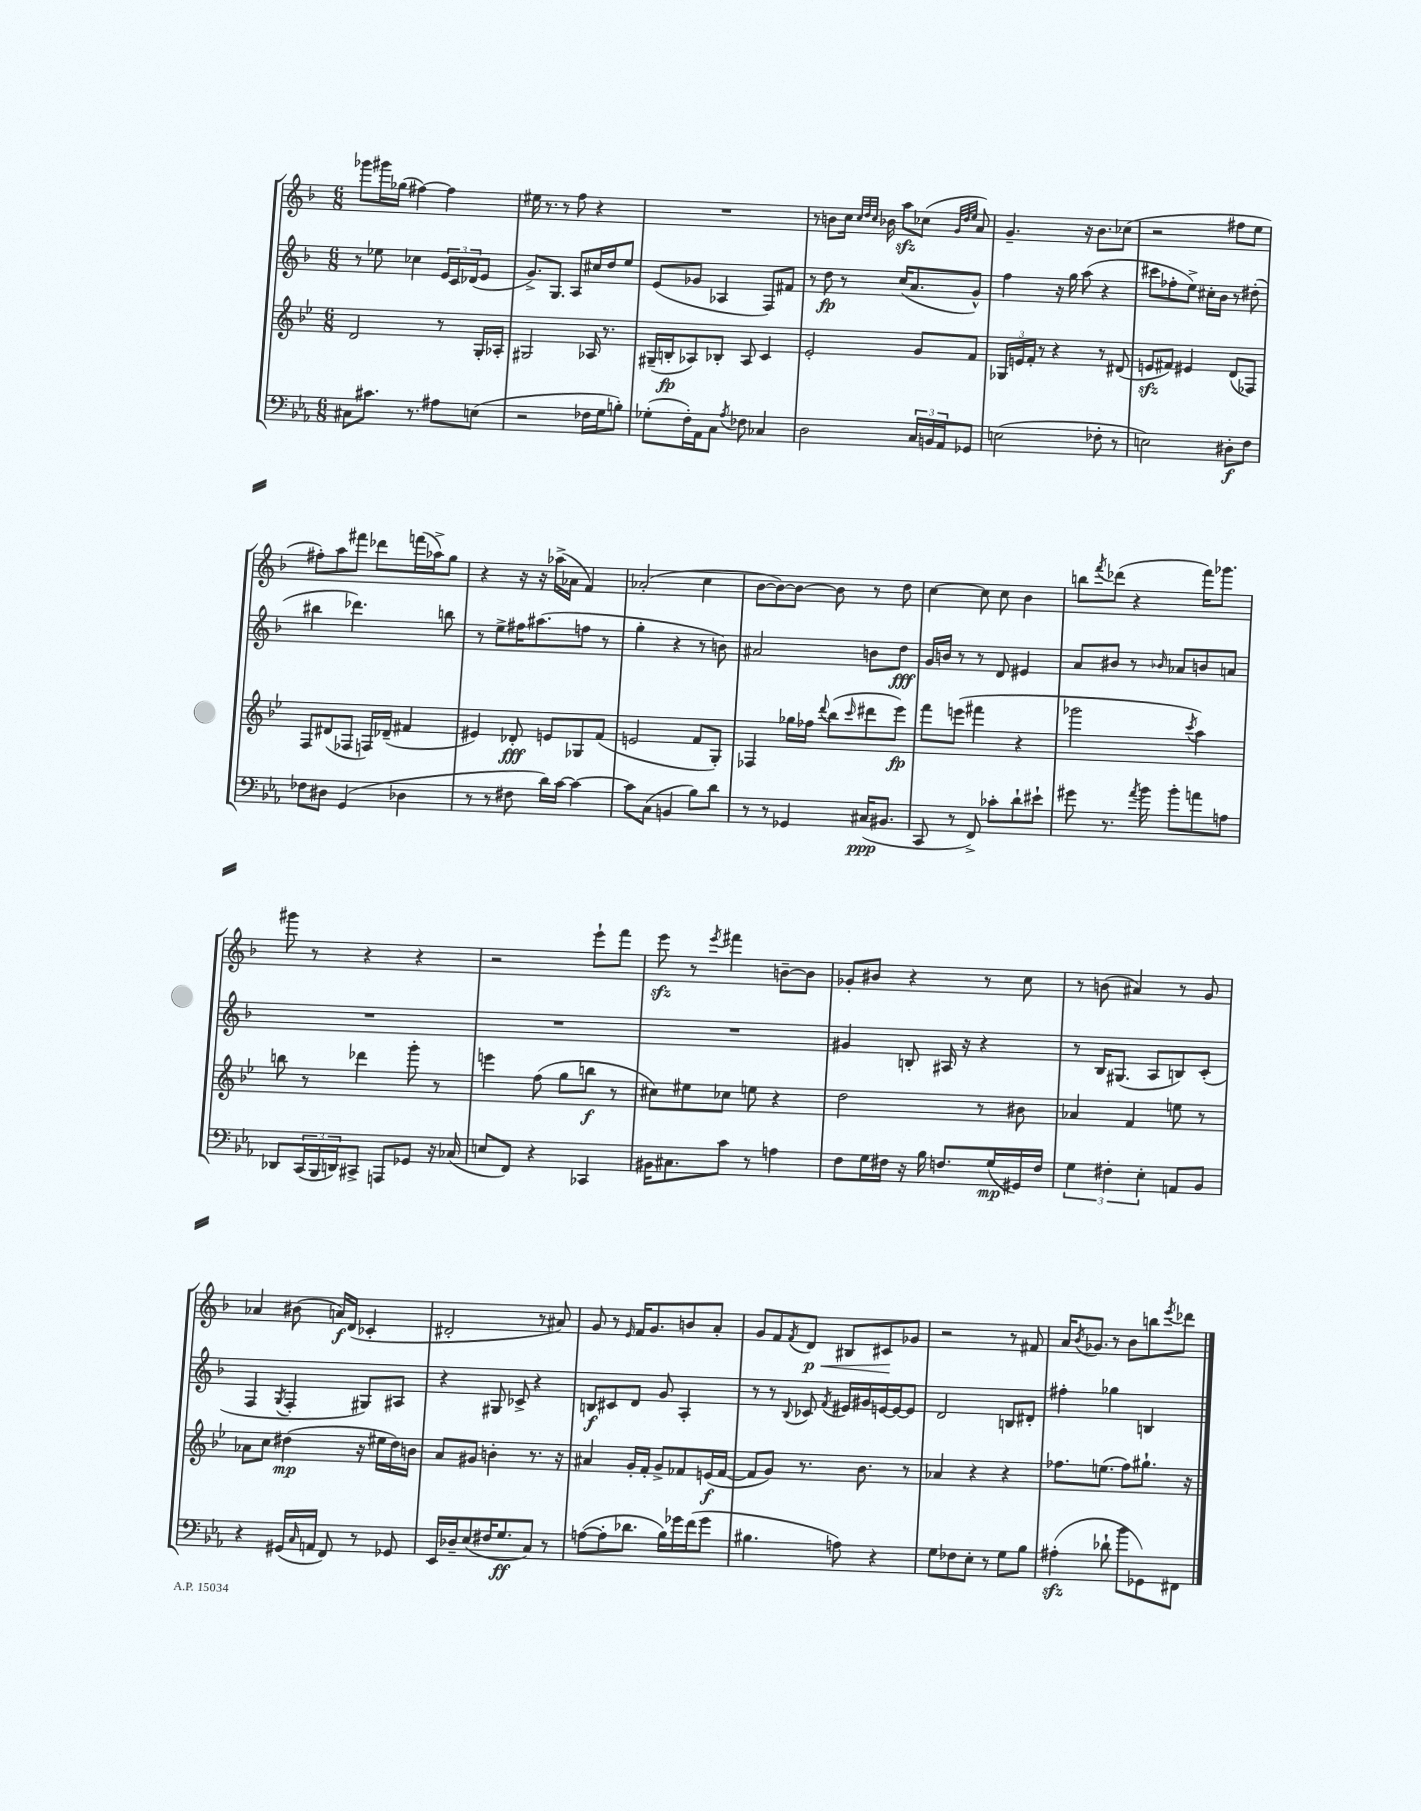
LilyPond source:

<<
\new StaffGroup <<
\new Staff = "s0" {
    \clef treble \key f \major \numericTimeSignature \time 6/8
    ges'''8 gis'''16 ges''16( fis''4~) fis''4 |
    eis''16 r8. r8 f''8 r4 |
    R2. |
    r8 b'8 c''16 \grace { c''32 d''32 c''32 } bes'16 a''8\sfz ces''8( \grace { g'32 d''32 e''32 } a'8) |
    g'4.-- r16 bes'8. ces''8( |
    r2 fis''8 e''8 |
    fis''8-.) a''8 fis'''8 des'''8 f'''16( aes''16->) g''8 |
    r4 r16 r16 aes''16->( aes'16 f'4) |
    aes'2-.( c''4 |
    bes'8~ bes'8~) bes'8~ bes'8 r8 d''8 |
    c''4~ c''8 c''8 bes'4 |
    b''8 \acciaccatura { f'''8 } des'''8( r4 f'''16) ges'''8. |
    gis'''8 r8 r4 r4 |
    r2 e'''8-! f'''8 |
    e'''8\sfz r8 \acciaccatura { e'''8 } fis'''4 b'8~-- b'8 |
    ges'8-. bis'8 r4 r8 c''8 |
    r8 b'8( ais'4) r8 g'8 |
    aes'4 bis'8( a'16\f) d'16( ces'4-. |
    dis'2-. r8 ais'8) |
    g'8 r8 \grace { e'16 } f'16 g'8. b'8 a'8-. |
    g'8 f'8 \acciaccatura { f'8 } d'8\p\< bis8 cis'8\! ges'8 |
    r2 r8 fis'8 |
    a'16 \acciaccatura { bes'8 } ges'8. r8 bes'8 b''8 \acciaccatura { e'''8 } des'''8 \bar "|." |
}
\new Staff = "s1" {
    \clef treble \key f \major \numericTimeSignature \time 6/8
    r8 ees''8 ces''4 \tuplet 3/2 { e'16 c'16 des'16( } e'8 |
    g'8.->) g8. a8 cis''16 d''16 e''8 |
    e'8( ges'8 aes4 f8) fis'8 |
    r8 d''8\fp r8 c''16( a'8. g'8-^) |
    f''4 r16 g''16 a''8( r4 |
    cis'''8 fes''8-. e''8->) cis''16-. bes'16 r8 dis''8-.( |
    bis''4 des'''4.) b''8 |
    r8 e''8-> fis''16 ais''8.( f''8 r8 |
    g''4-. r4 r8 b'8) |
    ais'2 b'8 d''8\fff |
    g'16 b'16 r8 r8 d'8 eis'4 |
    a'8 bis'8 r8 \grace { bes'16 } aes'8 b'8 a'8 |
    R2. |
    R2. |
    R2. |
    gis'4 b8-. ais16 r16 r4 |
    r8 bes16 gis8.( a8 b8) c'8-.( |
    f4 \acciaccatura { g8 } f4-. gis8) ais8 |
    r4 gis8 ces'8-> r4 |
    b8\f cis'8 d'8 g'8 a4-. |
    r8 r8 \appoggiatura { bes8 } ces'8 \acciaccatura { f'8 } eis'16 gis'16 e'16~ e'16~ e'8 |
    d'2 b8 dis'8-. |
    fis''4-. ges''4 b4 \bar "|." |
}
\new Staff = "s2" {
    \clef treble \key bes \major \numericTimeSignature \time 6/8
    d'2 r8 g16-. aes16-. |
    gis2 aes16 r8. |
    gis16--( b16-.\fp aes8) bes8-. aes8 c'4 |
    ees'2-. g'8 f'8 |
    \tuplet 3/2 { ges16 e'16 f'16-. } r8 r4 r8 dis'8( |
    e'8\sfz fis'8) eis'4 d'8( fes8) |
    f8 dis'8( fes8 f16) des'16--( fis'4 |
    eis'4) des'8-.\fff e'8 ges8 f'8( |
    e'2 f'8 g8-.) |
    fes4 ges''16 fes''16 \appoggiatura { d'''8 } bes''8( \grace { c'''16 } dis'''8 ees'''8\fp) |
    f'''8 e'''8( fis'''4 r4 |
    ges'''2 \acciaccatura { c'''8 } a''4) |
    b''8 r8 des'''4 g'''8-. r8 |
    e'''4 f''8( g''8 b''8\f r8 |
    cis''8) eis''8 ces''8 e''8 r4 |
    d''2 r8 bis'8 |
    aes'4 f'4 e''8 r8 |
    aes'8 c''8 dis''4\mp( r16 eis''16 dis''16) b'16 |
    a'8 gis'8 b'4-. r8. r16 |
    ais'4 g'16-. f'16-. g'8-> fes'8 e'16\f( fes'16~ |
    fes'8 g'8) r8. bes'8. r8 |
    aes'4 r4 r4 |
    fes''8. e''8.( fes''8) gis''8.-! r16 \bar "|." |
}
\new Staff = "s3" {
    \clef bass \key ees \major \numericTimeSignature \time 6/8
    cis8 cis'8. r8. ais8 e8( |
    r2 fes16 g16 b8-.) |
    ges8-.( f16-.) aes,16 c8 \acciaccatura { aes8 } fes8 ces4 |
    d2 \tuplet 3/2 { c16 b,16 aes,16 } ges,8 |
    e2( fes8-. r8 |
    e2) dis8-.\f f8 |
    fes8 dis8 g,4( des4 |
    r8 r8 fis8 d'16) c'16~ c'4~ |
    c'8 c8( b,4 bes8) d'8 |
    r8 r8 ges,4 cis16\ppp( bis,8. |
    c,8 r8 f,8->) ces'8-. d'8-! eis'8-! |
    gis'8 r8. \acciaccatura { aes'8 } bes'16 bes'8-. a'8 a8 |
    des,8 \tuplet 3/2 { c,16( bes,,16 d,16) } cis,8-> a,,8 ges,8 r16 ces16( |
    e8 f,8) r4 ces,4 |
    bis,16 cis8. c'8 r8 a4 |
    f8 g16 fis16 r16 bes16 f8. g16\mp( gis,16) f16 |
    \tuplet 3/2 { g4 fis4-. ees4-. } a,8 bes,8 |
    r4 gis,16( \grace { c16 } a,16 f,8) r8 ges,8 |
    ees,16 des16-- ees8( fis16 g8.\ff c8) r8 |
    a8~( a8-. des'8. bes16) ges'16 f'16( ges'8 |
    bis4. a8) r4 |
    g8 fes8 ees8-. r8 g8 bes8 |
    ais4-.\sfz( des'8-! bes'8 ges,8) fis,8 \bar "|." |
}
>>
>>
\layout { \context { \Score \remove "Bar_number_engraver" } }
